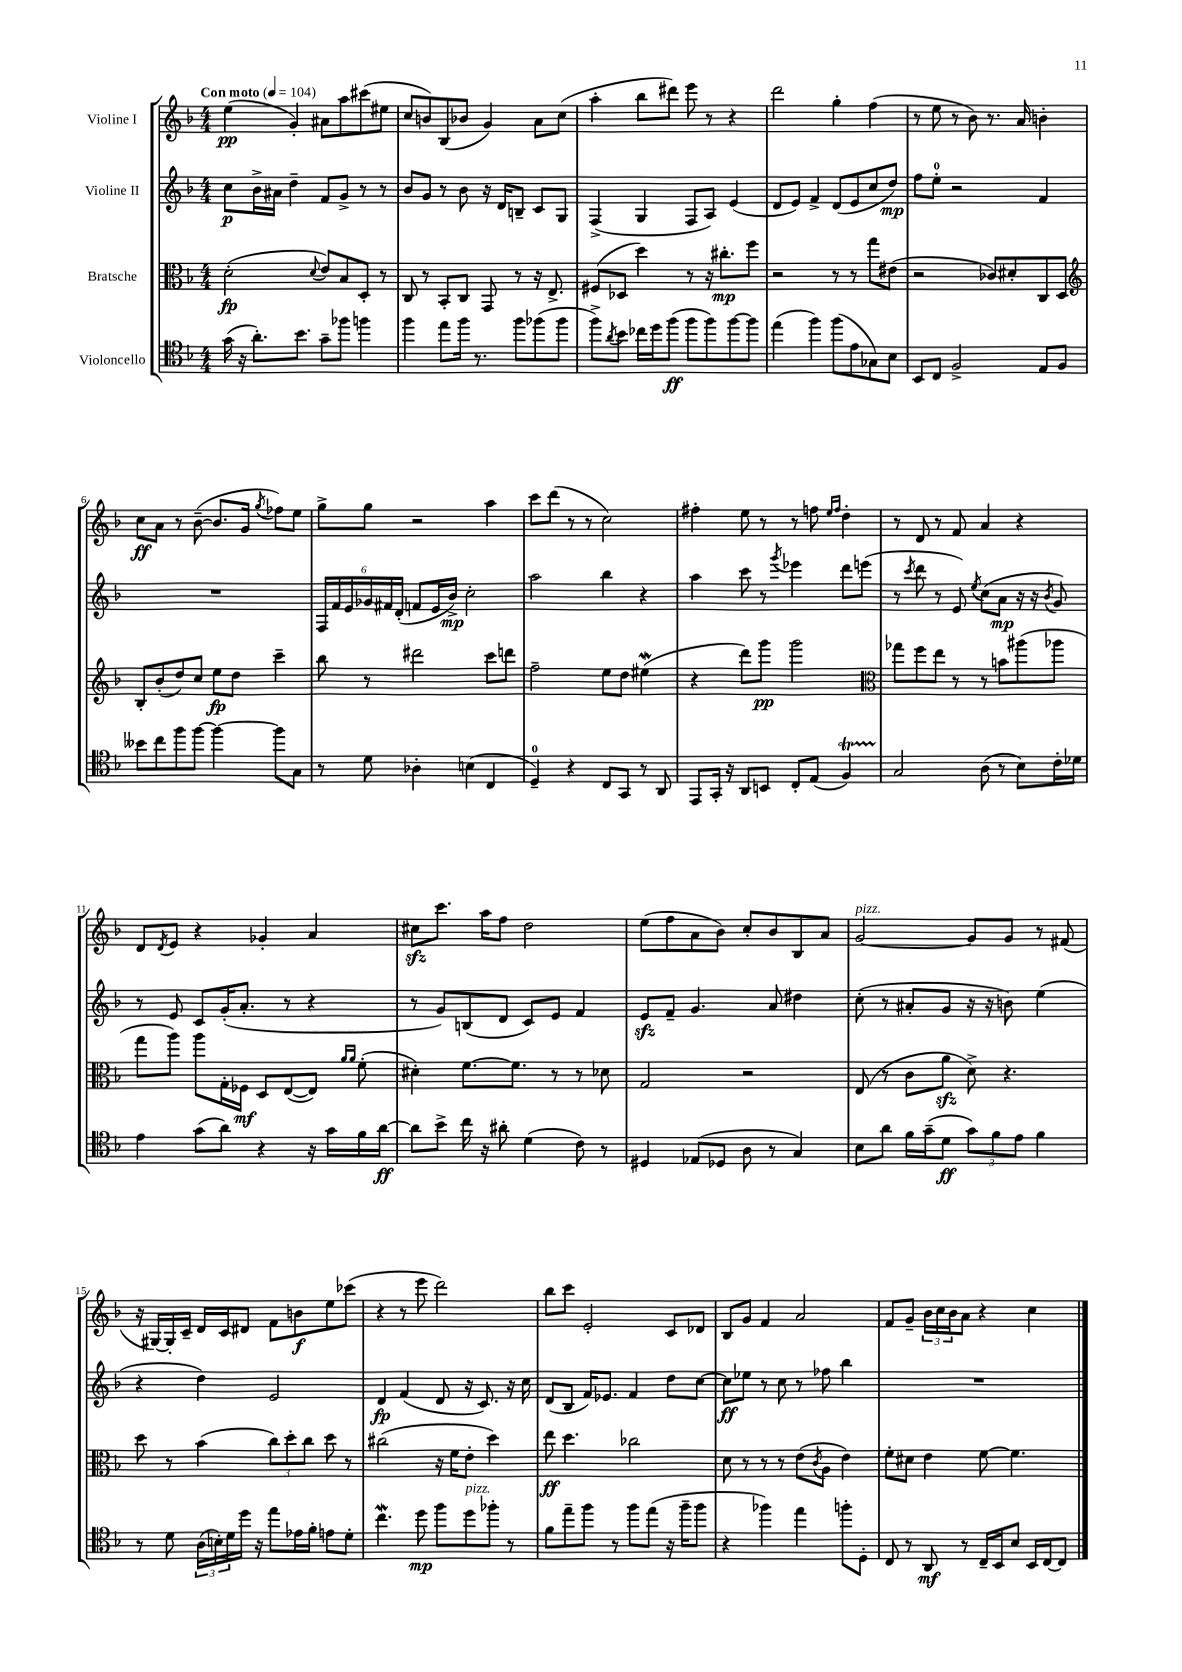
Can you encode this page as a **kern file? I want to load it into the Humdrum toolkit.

**kern	**kern	**kern	**kern
*staff4	*staff3	*staff2	*staff1
*clefC4	*clefC3	*clefG2	*clefG2
*k[b-]	*k[b-]	*k[b-]	*k[b-]
*M4/4	*M4/4	*M4/4	*M4/4
*MM104	*MM104	*MM104	*MM104
(16g\	(2d'\	8cc\L	(4ee\
16r	.	.	.
8.a'\L)	.	16b-^\L	.
.	.	16a#\JJ	.
.	.	4dd~\	4g'/)
8.b-\J	.	.	.
.	8qqd/	.	.
8g~\L	8e/L)	8f/L	8a#\L
8ff-\J	8B-/	8g^/J	8aa\
4ff\	8D'/J	8r	(8ccc#\
.	8r	8r	8ee#\J
=	=	=	=
4ff\	8C/	8b-/L	8cc/L
.	8r	8g/J	8b/)
8ee\L	8BB-'/L	8r	(8B-/
16ff\Jk	8C/J	8b-\	8b-/J
8.r	.	.	.
.	8GG/	16r	4g/)
.	.	16d/LK	.
8ff\L	8r	8B~/J	.
(8ff-\	16r	8c/L	8a\L
.	8.E^/	.	.
8ff-\J	.	8G/J	(8cc\J
=	=	=	=
8ff^\L)	(8F#/L	(4F^/	4aa'\
8qa/	.	.	.
8b-\J	8D-/J	.	.
16cc-\LL	4dd\)	4G/	8bb-\L
16dd\J	.	.	.
(8ff\J	.	.	8ddd#\J)
8ff\L	8r	8F/L	8eee\
8ff\)	16r	8A/J)	8r
.	8.cc#'\L	.	.
[8ff\	.	(4e/	4r
8ff\]J	8ff\J	.	.
=	=	=	=
(4ee\	2r	8d/L	2ddd\
.	.	8e/J)	.
4ff\)	.	4f^/	.
(8ff\L	8r	(8d/L	4gg'\
8e\	8r	8e/	.
8G-\)	8gg\L	8cc/	(4ff\
8B-\J	(8e#\J	8dd/J)	.
=	=	=	=
8BB-/L	2r	8ff\L	8r
8C/J	.	8ee'\J	8ee\
2F^/	.	2r	8r
.	.	.	8b-\)
.	8c-/L)	.	8.r
.	8d#'/	.	.
.	.	.	16a/
8E/L	8C/	4f/	4b'\
8F/J	8D/J	.	.
=	=	=	=
*	*clefG2	*	*
8b--\L	8B-'/L	1r	8cc\L
8cc\	(8b-'/	.	8a\J
8ff\	8dd/)	.	8r
[8ff\J	8cc/J	.	([8b-~\
4ff\_	8ee\L	.	8.b-/]L
.	8dd\J	.	.
.	.	.	16g/Jk
.	.	.	8qgg/
8ff\]L	4ccc~\	.	8ff-\L)
8G\J	.	.	8ee\J
=	=	=	=
8r	8bb-\	24F/LL	8gg^\L
.	.	24f/	.
.	.	24e/	.
8d\	8r	24g-/	8gg\J
.	.	24f#/	.
.	.	(24d'/JJ	.
4A-'\	2ddd#\	8f/L	2r
.	.	16e/L	.
.	.	16b-^/JJ)	.
(4B\	.	2cc'\	.
4C/	8ccc\L	.	4aa\
.	8ddd\J	.	.
=	=	=	=
4D~/)	2ff~\	2aa\	8ccc\L
.	.	.	(8ddd\J
4r	.	.	8r
.	.	.	8r
8C/L	8ee\L	4bb-\	2cc\)
8GG/J	8dd\J	.	.
8r	(4ee#\	4r	.
8AA/	.	.	.
=	=	=	=
8EE/L	4r	4aa\	4ff#'\
16GG'/Jk	.	.	.
16r	.	.	.
8AA/L	8ddd\L)	8ccc\	8ee\
8BB/J	8ggg\J	8r	8r
.	.	8qggg/	.
8C'/L	2ggg\	4eee-\	8r
(8E/J	.	.	8ff\
.	.	.	16qqee/LL
.	.	.	16qqff/JJ
4F/)	.	8ddd\L	4dd'\
.	.	(8eee\J	.
=	=	=	=
*	*clefC3	*	*
2G/	8gg-\L	8r	8r
.	.	8qccc/	.
.	8ff\	8ddd\	8d/
.	8ee\J	8r	8r
.	8r	8e/)	8f/
.	.	8qee/	.
(8A\	8r	(8cc\L	4a/
8r	8b\L	8a\J	.
8B-\L)	(8aa#\	16r	4r
.	.	16r	.
.	.	8qb-/	.
16c'\L	8aa-\J	8g/)	.
16d-\JJ	.	.	.
=	=	=	=
4e\	8gg\L	8r	8d/L
.	.	.	8qd/
.	8aa\J)	8e/	8e/J
(8g\L	8aa\L	8c/L	4r
8a\J)	16G'\L	(16g'/K	.
.	16F-\JJ	8.a'/J	.
4r	8D/L	.	4g-'/
.	([8E/	8r	.
16r	8E/]J)	4r	4a/
16g\LL	.	.	.
.	16qqa/LL	.	.
.	16qqa/JJ	.	.
16f\	(8f'\	.	.
[16a\JJ	.	.	.
=	=	=	=
8a\]L	4d#'\)	8r	8cc#\L
8b-^\J	.	8g/L)	8.ccc\J
16cc\	[8.f\L	(8B/	.
16r	.	.	16aa\LK
8a#'\	.	8d/J	8ff\J
.	8.f\]J	.	.
(4d\	.	8c/L)	2dd\
.	8r	8e/J	.
8c\)	8r	4f/	.
8r	8d-\	.	.
=	=	=	=
4D#/	2G/	8e/L	(8ee\L
.	.	8f~/J	8ff\
(8E-/L	.	4.g/	8a\
8D-/J	.	.	8b-\J)
8A\	2r	.	8cc'/L
8r	.	8a/	8b-/
4G/)	.	4dd#\	8B-/
.	.	.	8a/J
=	=	=	=
8B-\L	(8E/	(8cc'\	[2g/
8a\J	8r	8r	.
16f\LL	8c\L	8a#'/L	.
(16g~\J	.	.	.
8d\J	8a\J	8g/J	.
12g\L)	8d^\)	16r	8g/]L
.	.	16r	.
12f\	.	.	.
.	4.r	8b\)	8g/J
12e\J	.	.	.
4f\	.	(4ee\	8r
.	.	.	(8f#/
=	=	=	=
8r	8dd\	4r	16r
.	.	.	[16G#/LL)
8d\	8r	.	16G#'/]
.	.	.	16c~/JJ
(24A\LL	(4b-\	4dd\)	16d/LL
24B'\)	.	.	.
.	.	.	16c/J
24d\	.	.	.
16dd\JJ	.	.	8d#/J
16r	.	.	.
8ee\L	12cc\L)	2e/	8f\L
.	12dd'\	.	.
16e-\L	.	.	8b\
.	12cc\J	.	.
16f'\JJ	.	.	.
8e\L	8dd\	.	8ee\
8d'\J	8r	.	(8ccc-\J
=	=	=	=
4.cc\	(2cc#\	4d/	4r
.	.	(4f/	8r
8dd\	.	.	8eee\
8ff\L	16r	8d/	2ddd\)
.	16f\LK	.	.
8dd\	8e'\J	16r	.
.	.	8.c/)	.
8ff-'\J	4dd\)	.	.
8r	.	16r	.
.	.	16cc\	.
=	=	=	=
8f\L	8ee\	(8d/L	8bb-\L
8ee~\	4.dd\	8B-/J	8ccc\J
8ff\J	.	16f/LK)	2e'/
.	.	8.e-/J	.
8r	.	.	.
8ff\L	2cc-\	4f/	.
(8ee\J	.	.	.
16r	.	8dd\L	8c/L
16ff~\LK	.	.	.
8ff\J	.	[8cc\J	8d-/J
=	=	=	=
4r	8d\	8cc\]L	8B-/L
.	8r	8ee-\J	8g/J
4ff-\)	8r	8r	4f/
.	8r	8cc\	.
4ee\	(8e\L	8r	2a/
.	8qc/	.	.
.	8A\J	8ff-\	.
8ff'\L	4e\)	4bb-\	.
8D'\J	.	.	.
=	=	=	=
8C/	8f'\L	1r	8f/L
8r	8d#\J	.	8g~/J
8AA/	4e\	.	24b-\LL
.	.	.	24cc\
.	.	.	24b-\J
8r	.	.	8a\J
16C~/LL	[8f\	.	4r
16BB-/J	.	.	.
8B-/J	4.f\]	.	.
16BB-/LL	.	.	4cc\
[16C/J	.	.	.
8C/]J	.	.	.
==	==	==	==
*-	*-	*-	*-
